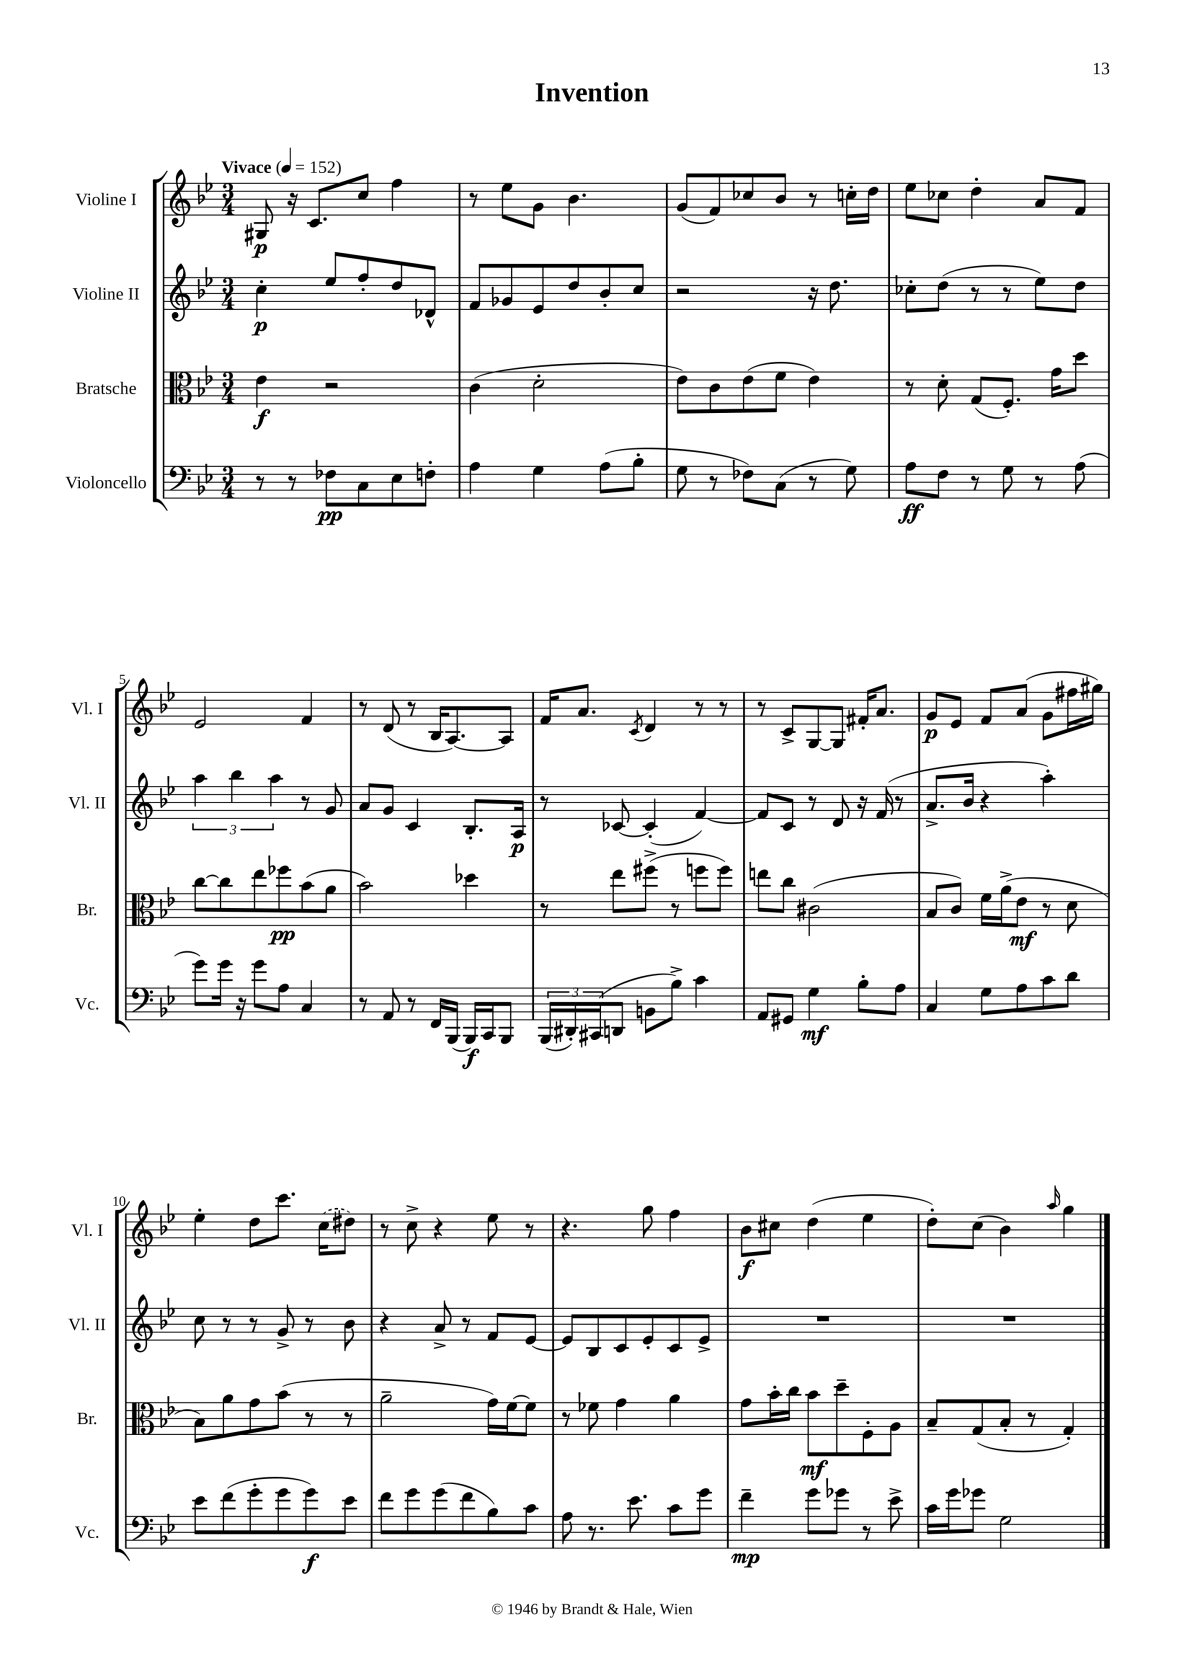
\header { title = "Invention" }
<<
\new StaffGroup <<
\new Staff = "s0" \with { instrumentName = "Violine I" shortInstrumentName = "Vl. I" } {
    \clef treble \key bes \major \numericTimeSignature \time 3/4 \tempo "Vivace" 4 = 152
    gis8\p r16 c'8. c''8 f''4 |
    r8 ees''8 g'8 bes'4. |
    g'8( f'8) ces''8 bes'8 r8 c''16-. d''16 |
    ees''8 ces''8 d''4-. a'8 f'8 |
    ees'2 f'4 |
    r8 d'8( r8 bes16 a8.~) a8 |
    f'16 a'8. \acciaccatura { c'8 } d'4 r8 r8 |
    r8 c'8-> g8~ g8 fis'16-. a'8. |
    g'8\p ees'8 f'8 a'8( g'8 fis''16 gis''16) |
    ees''4-. d''8 c'''8. \once \slurDashed c''16( dis''8) |
    r8 c''8-> r4 ees''8 r8 |
    r4. g''8 f''4 |
    bes'8\f cis''8 d''4( ees''4 |
    d''8-.) c''8( bes'4) \grace { a''16 } g''4 \bar "|." |
}
\new Staff = "s1" \with { instrumentName = "Violine II" shortInstrumentName = "Vl. II" } {
    \clef treble \key bes \major \numericTimeSignature \time 3/4
    c''4-.\p ees''8 f''8-. d''8 des'8-^ |
    f'8 ges'8 ees'8 d''8 bes'8-. c''8 |
    r2 r16 d''8. |
    ces''8-. d''8( r8 r8 ees''8) d''8 |
    \tuplet 3/2 { a''4 bes''4 a''4 } r8 g'8 |
    a'8 g'8 c'4 bes8.-. a16\p |
    r8 ces'8~ ces'4-.( f'4~) |
    f'8 c'8 r8 d'8 r16 f'16( r8 |
    a'8.-> bes'16 r4 a''4-.) |
    c''8 r8 r8 g'8-> r8 bes'8 |
    r4 a'8-> r8 f'8 ees'8~ |
    ees'8 bes8 c'8 ees'8-. c'8 ees'8-> |
    R2. |
    R2. \bar "|." |
}
\new Staff = "s2" \with { instrumentName = "Bratsche" shortInstrumentName = "Br." } {
    \clef alto \key bes \major \numericTimeSignature \time 3/4
    ees'4\f r2 |
    c'4( d'2-. |
    ees'8) c'8 ees'8( f'8 ees'4) |
    r8 d'8-. g8( f8.-.) g'16 d''8 |
    c''8~ c''8 ees''8 fes''8\pp bes'8( a'8 |
    bes'2) des''4 |
    r8 ees''8 fis''8->( r8 f''8 f''8) |
    e''8 c''8 cis'2( |
    bes8 c'8) f'16 a'16->( ees'8\mf r8 d'8 |
    bes8) a'8 g'8 bes'8( r8 r8 |
    a'2-- g'16) f'16~ f'8 |
    r8 fes'8 g'4 a'4 |
    g'8 bes'16-. c''16 bes'8\mf d''8-- f8-. a8 |
    bes8-- g8( bes8-. r8 g4-.) \bar "|." |
}
\new Staff = "s3" \with { instrumentName = "Violoncello" shortInstrumentName = "Vc." } {
    \clef bass \key bes \major \numericTimeSignature \time 3/4
    r8 r8 fes8\pp c8 ees8 f8-. |
    a4 g4 a8( bes8-. |
    g8 r8 fes8) c8( r8 g8) |
    a8\ff f8 r8 g8 r8 a8( |
    g'8) g'16 r16 g'8 a8 c4 |
    r8 a,8 r8 f,16 bes,,16( bes,,16\f) c,16 bes,,8 |
    \tuplet 3/2 { bes,,16( dis,16-.) cis,16( } d,8 b,8 bes8->) c'4 |
    a,8 gis,8 g4\mf bes8-. a8 |
    c4 g8 a8 c'8 d'8 |
    ees'8 f'8( g'8-. g'8 g'8\f) ees'8 |
    f'8 g'8 g'8( f'8 bes8) c'8 |
    a8 r8. ees'8. c'8 g'8 |
    f'4--\mp g'8 ges'8 r8 ees'8-> |
    c'16 g'16 ges'8 g2 \bar "|." |
}
>>
>>
